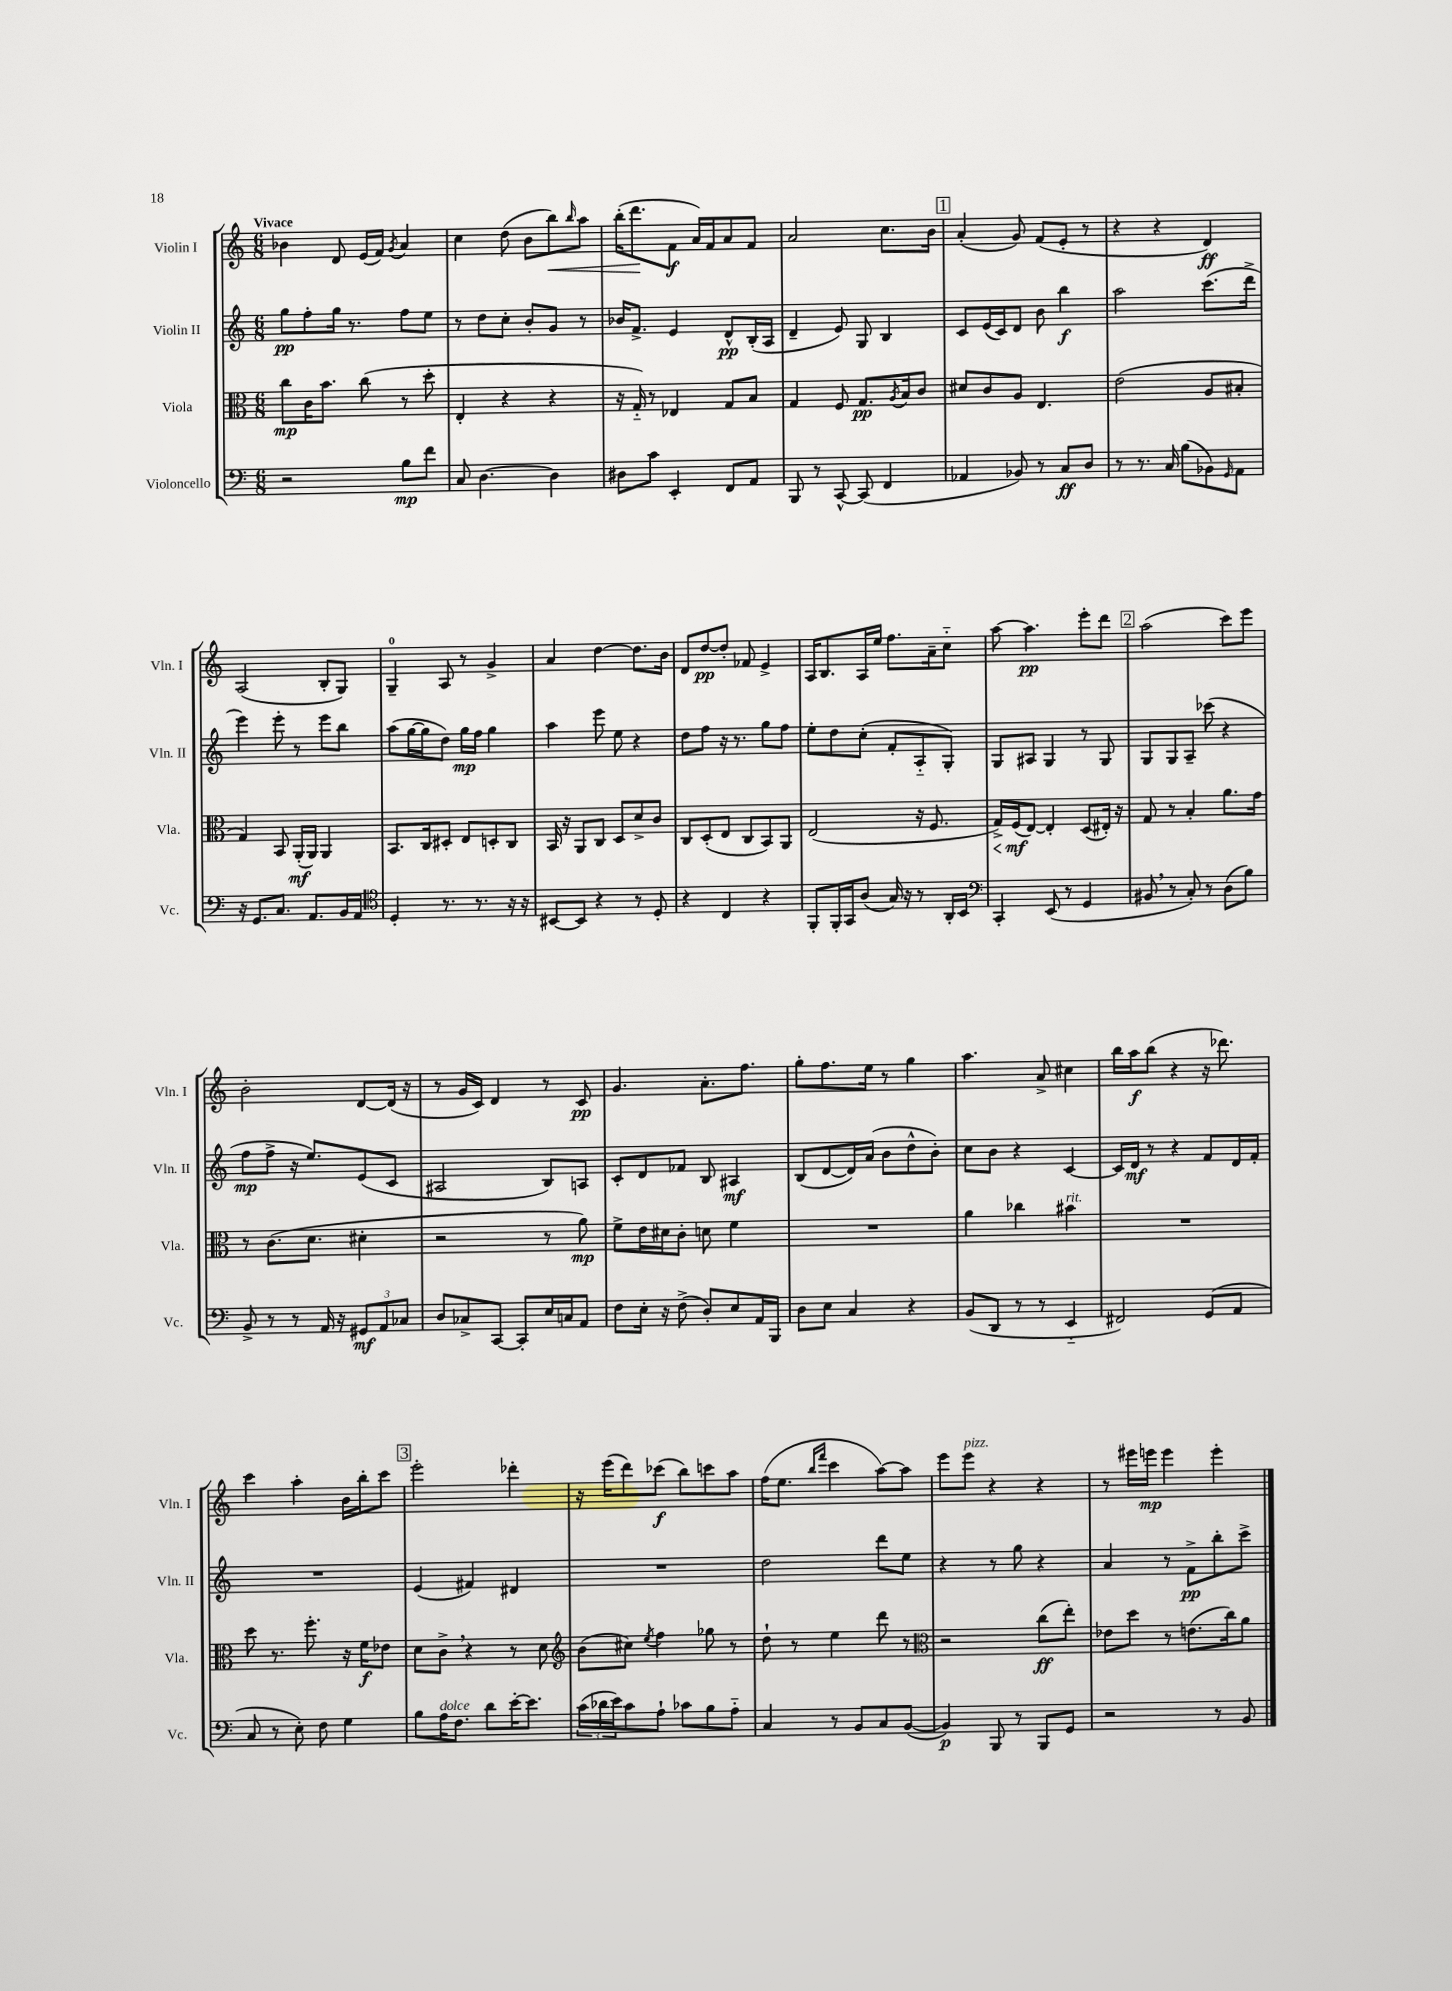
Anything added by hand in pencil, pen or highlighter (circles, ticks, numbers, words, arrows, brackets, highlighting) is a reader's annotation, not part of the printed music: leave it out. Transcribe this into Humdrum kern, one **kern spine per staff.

**kern	**dynam	**kern	**dynam	**kern	**dynam	**kern	**dynam
*part4	*part4	*part3	*part3	*part2	*part2	*part1	*part1
*staff4	*staff4	*staff3	*staff3	*staff2	*staff2	*staff1	*staff1
*I"Violoncello	*	*I"Viola	*	*I"Violin II	*	*I"Violin I	*
*I'Vc.	*	*I'Vla.	*	*I'Vln. II	*	*I'Vln. I	*
*clefF4	*	*clefC3	*	*clefG2	*	*clefG2	*
*k[]	*	*k[]	*	*k[]	*	*k[]	*
*M6/8	*	*M6/8	*	*M6/8	*	*M6/8	*
=1	=1	=1	=1	=1	=1	=1	=1
!	!	!	!	!	!	!LO:TX:a:B:t=Vivace	!
2r	.	8cc\L	mp	8gg\L	pp	4b-X\	.
.	.	16c\K	.	8ff'\	.	.	.
.	.	8.b\J	.	.	.	.	.
.	.	.	.	16gg\Jk	.	8d/	.
.	.	.	.	8.r	.	.	.
.	.	(8cc\	.	.	.	(16e/LL	.
.	.	.	.	.	.	16f/JJ)	.
.	.	.	.	.	.	8qg/	.
8B\L	mp	8r	.	8ff\L	.	4a/	.
8f\J	.	8dd'\	.	8ee\J	.	.	.
=2	=2	=2	=2	=2	=2	=2	=2
8C/	.	4E'/	.	8r	.	4cc\	.
[4.D\	.	.	.	8dd\L	.	.	.
.	.	4r	.	8cc'\J	.	(8dd\	.
.	.	.	.	8b'/L	.	8b\L	.
!	!	!	!	!	!	!	!LO:HP:b
4D\]	.	4r	.	8g/J	.	8bb\)	<
.	.	.	.	.	.	16qqbb/	.
.	.	.	.	8r	.	8aa\J	.
=3	=3	=3	=3	=3	=3	=3	=3
8D#X\L	.	16r	.	16b-X/KL	.	(16bb'\KL	.
.	.	16G/)	.	8.f^/J	.	8.ddd\	.
8c\J	.	8r	.	.	.	.	.
4EE'/	.	4E-X/	.	4e/	.	8f\J	[ f
.	.	.	.	.	.	16a/LL)	.
.	.	.	.	.	.	16f/J	.
8FF/L	.	8G/L	.	8d^^/L	pp	8a/	.
8AA/J	.	8B/J	.	(16B'/L	.	8f/J	.
.	.	.	.	16A/JJ	.	.	.
=4	=4	=4	=4	=4	=4	=4	=4
8BBB/	.	4G/	.	4d~/	.	2a/	.
8r	.	.	.	.	.	.	.
[8CC^^/	.	8F/	.	8e/)	.	.	.
(8CC/]	.	8.G/L	pp	8G/	.	.	.
4FF/	.	.	.	4B/	.	8.cc\L	.
.	.	8qA/	.	.	.	.	.
.	.	16B/k	.	.	.	.	.
.	.	8c/J	.	.	.	.	.
.	.	.	.	.	.	16b\Jk	.
!!LO:REH:place=s1:t=1
=5	=5	=5	=5	=5	=5	=5	=5
4AA-X/	.	8d#X/L	.	8c/L	.	(4a'/	.
.	.	8c/	.	(16e/L	.	.	.
.	.	.	.	16c/J)	.	.	.
8BB-X/)	.	8A/J	.	8d/J	.	8g/)	.
8r	.	4.E/	.	8b\	.	(8f/L	.
8C/L	ff	.	.	4bb\	f	8e'/J	.
8D/J	.	.	.	.	.	8r	.
=6	=6	=6	=6	=6	=6	=6	=6
8r	.	(2e\	.	2aa\	.	4r	.
8.r	.	.	.	.	.	.	.
.	.	.	.	.	.	4r	.
16C/	.	.	.	.	.	.	.
(8B\L	.	.	.	.	.	.	.
8BB-X\)	.	8A/L	.	(8.ccc\L	.	4d/)	ff
16qqGG/	.	.	.	.	.	.	.
8AA\J	.	8B#X'/J	.	.	.	.	.
.	.	.	.	16ddd^\Jk	.	.	.
!!LO:LB:g=z
=7	=7	=7	=7	=7	=7	=7	=7
16r	.	4G/)	.	4eee\)	.	(2A/	.
8.GG/L	.	.	.	.	.	.	.
8.C/J	.	8BB/	.	8eee'\	.	.	.
.	.	(16AA'/LL	mf	8r	.	.	.
8.AA/L	.	16AA/JJ)	.	.	.	.	.
.	.	4AA/	.	8eee\L	.	8B'/L	.
16BB/L	.	.	.	8bb\J	.	8G/J)	.
16AA/JJ	.	.	.	.	.	.	.
=8	=8	=8	=8	=8	=8	=8	=8
*clefC4	*	*	*	*	*	*	*
4D'/	.	8.BB/L	.	(8aa\L	.	4G~/	.
.	.	.	.	[16gg\L	.	.	.
.	.	16C/k	.	16gg\J]	.	.	.
8.r	.	8D#X'/J	.	8dd\J)	.	8A/	.
.	.	8E/L	.	16gg\LL	mp	8r	.
8.r	.	.	.	16ff\JJ	.	.	.
.	.	8Dn'/	.	4gg\	.	4g^/	.
16r	.	8C/J	.	.	.	.	.
16r	.	.	.	.	.	.	.
=9	=9	=9	=9	=9	=9	=9	=9
[8BB#X/L	.	16BB/	.	4aa\	.	4a/	.
.	.	16r	.	.	.	.	.
8BB#/J]	.	8AA/L	.	.	.	.	.
4r	.	8C/J	.	8eee\	.	[4dd\	.
.	.	8D/L	.	8ee\	.	.	.
8r	.	8d^/	.	4r	.	8.dd\L]	.
8D'/	.	8c/J	.	.	.	.	.
.	.	.	.	.	.	16b\Jk	.
=10	=10	=10	=10	=10	=10	=10	=10
4r	.	8C/L	.	8dd\L	.	8d/L	.
.	.	(8D'/	.	8ff\J	.	[8dd/	pp
4C/	.	8E/J	.	16r	.	8dd'/J]	.
.	.	.	.	8.r	.	.	.
.	.	8C/L	.	.	.	8f-X/	.
4r	.	8BB/)	.	8gg\L	.	4e^/	.
.	.	8AA/J	.	8ff\J	.	.	.
=11	=11	=11	=11	=11	=11	=11	=11
8FF'/L	.	(2E/	.	8ee'\L	.	16A/KL	.
.	.	.	.	.	.	8.B/	.
16FF'/L	.	.	.	8dd\	.	.	.
16GG/J	.	.	.	.	.	.	.
(8A/J	.	.	.	(8cc'\J	.	16A/L	.
.	.	.	.	.	.	16ee/JJ	.
16G/)	.	.	.	8f'/L	.	8.ff\L	.
16r	.	.	.	.	.	.	.
8r	.	16r	.	8A/	.	.	.
.	.	8.F/	.	.	.	16a~\k	.
16AA'/LL	.	.	.	8G'/J)	.	8cc\J	.
16BB/JJ	.	.	.	.	.	.	.
=12	=12	=12	=12	=12	=12	=12	=12
*clefF4	*	*	*	*	*	*	*
!	!	!	!LO:HP:b	!	!	!	!
4CC'/	.	16G^/LL)	<	8G/L	.	[8aa\	.
.	.	(16F/J	mf	.	.	.	.
.	.	[8E/J)	[	8A#X/J	.	4.aa\]	pp
(8EE/	.	4E'/]	.	4G/	.	.	.
8r	.	.	.	.	.	.	.
4GG/	.	(8D/L	.	8r	.	8eee'\L	.
.	.	16E#X'/Jk)	.	8G/	.	8ddd\J	.
.	.	16r	.	.	.	.	.
!!LO:REH:place=s1:t=2
=13	=13	=13	=13	=13	=13	=13	=13
8BB#X,/	.	8G/	.	8G/L	.	(2aa\	.
8r	.	8r	.	8G/	.	.	.
8C'/)	.	4B'/	.	8A~/J	.	.	.
8r	.	.	.	(8ccc-X\	.	.	.
(8D\L	.	8.a\L	.	4r	.	8ccc\L)	.
8B\J)	.	.	.	.	.	8eee\J	.
.	.	16g\Jk	.	.	.	.	.
!!LO:LB:g=z
=14	=14	=14	=14	=14	=14	=14	=14
8BB^/	.	8r	.	8ff\L	mp	2b'\	.
8r	.	(8.c\L	.	8ff^\J	.	.	.
8r	.	.	.	16r	.	.	.
.	.	8.d\J	.	8.ee/L)	.	.	.
16AA/	.	.	.	.	.	.	.
16r	.	.	.	.	.	.	.
12GG#X/L	mf	4d#X'\	.	(8e/	.	[8d/L	.
12AA/	.	.	.	.	.	.	.
.	.	.	.	8c/J	.	(16d/Jk]	.
12C-X/J	.	.	.	.	.	.	.
.	.	.	.	.	.	16r	.
=15	=15	=15	=15	=15	=15	=15	=15
8D/L	.	2r	.	2A#X/	.	8r	.
8C-X^/	.	.	.	.	.	16g/LL	.
.	.	.	.	.	.	16c/JJ)	.
[8CC/J	.	.	.	.	.	4d/	.
8CC'/L]	.	.	.	.	.	.	.
16E/L	.	8r	.	8B/L)	.	8r	.
16Cn/J	.	.	.	.	.	.	.
8AA/J	.	8a\)	mp	8An/J	.	8c/	pp
=16	=16	=16	=16	=16	=16	=16	=16
8F\L	.	8f^\L	.	8c'/L	.	4.g/	.
16E'\Jk	.	16e\L	.	8d/	.	.	.
16r	.	16d#X\J	.	.	.	.	.
(8F^\	.	8c'\J	.	8f-X/J	.	.	.
8D'/L)	.	8dn\	.	8B/	.	8.a'\L	.
8E/	.	4f\	.	4A#X/	mf	.	.
.	.	.	.	.	.	8.ff\J	.
16AA/L	.	.	.	.	.	.	.
16BBB/JJ	.	.	.	.	.	.	.
=17	=17	=17	=17	=17	=17	=17	=17
8D\L	.	2.r	.	(8B/L	.	8gg'\L	.
8E\J	.	.	.	[8d/	.	8.ff\	.
4C/	.	.	.	16d/L])	.	.	.
.	.	.	.	(16a/JJ	.	16ee\Jk	.
.	.	.	.	8b\L	.	8r	.
4r	.	.	.	8dd^^\	.	4gg\	.
.	.	.	.	8b'\J)	.	.	.
=18	=18	=18	=18	=18	=18	=18	=18
(8BB/L	.	4a\	.	8cc\L	.	4.aa\	.
8DD/J	.	.	.	8b\J	.	.	.
8r	.	4cc-X\	.	4r	.	.	.
8r	.	.	.	.	.	8a^/	.
!	!	!LO:TX:a:i:t=rit.	!	!	!	!	!
4EE/	.	4b#X\	.	[4c/	.	4cc#X\	.
=19	=19	=19	=19	=19	=19	=19	=19
2FF#X/)	.	2.r	.	16c/LL]	.	16bb\LL	.
.	.	.	.	16d/JJ	mf	16aa\J	f
.	.	.	.	8r	.	(8bb\J	.
.	.	.	.	4r	.	4r	.
(8GG/L	.	.	.	8f/L	.	16r	.
.	.	.	.	.	.	8.ddd-X\)	.
8AA/J	.	.	.	16d/L	.	.	.
.	.	.	.	16f'/JJ	.	.	.
!!LO:LB:g=z
=20	=20	=20	=20	=20	=20	=20	=20
8C/	.	8dd\	.	2.r	.	4ccc\	.
8r	.	8.r	.	.	.	.	.
8E'\)	.	.	.	.	.	4aa'\	.
.	.	8.ff'\	.	.	.	.	.
8F\	.	.	.	.	.	.	.
4G\	.	16r	.	.	.	16b\LL	.
.	.	16f\KL	f	.	.	16bb'\J	.
.	.	8e-X\J	.	.	.	8ccc\J	.
!!LO:REH:place=s1:t=3
=21	=21	=21	=21	=21	=21	=21	=21
8B\L	.	8d\L	.	(4e/	.	2eee'\	.
!LO:TX:a:i:t=dolce	!	!	!	!	!	!	!
16A\K	.	8c^,\J	.	.	.	.	.
8.F\J	.	.	.	.	.	.	.
.	.	4r	.	4f#X/)	.	.	.
8d\L	.	.	.	.	.	.	.
[16e'\K	.	8r	.	4d#X/	.	4ddd-X'\	.
8.e\J]	.	.	.	.	.	.	.
.	.	8d\	.	.	.	.	.
=22	=22	=22	=22	=22	=22	=22	=22
*	*	*clefG2	*	*	*	*	*
(24c\LL	.	(8b\L	.	2.r	.	16r	.
24d-X\	.	.	.	.	.	.	.
.	.	.	.	.	.	(16eee\KL	.
24e\J)	.	.	.	.	.	.	.
8c\	.	8cc#X\J)	.	.	.	8ddd\)	.
.	.	8qee/	.	.	.	.	.
8A`\J	.	4ff\	.	.	.	(8ccc-X\J	f
8c-X\L	.	.	.	.	.	8bb\L)	.
8B\	.	8gg-X\	.	.	.	8cccn\	.
8A\J	.	8r	.	.	.	8aa\J	.
=23	=23	=23	=23	=23	=23	=23	=23
4C/	.	8dd`\	.	2dd\	.	(16ff\KL	.
.	.	.	.	.	.	8.ee\J	.
.	.	8r	.	.	.	.	.
.	.	.	.	.	.	16qqbb/LL	.
.	.	.	.	.	.	16qqfff/JJ	.
8r	.	4ee\	.	.	.	4ccc\	.
8BB/L	.	.	.	.	.	.	.
8C/	.	8ddd\	.	8ddd\L	.	[8aa\L)	.
([8BB/J	.	8r	.	8ee\J	.	8aa\J]	.
=24	=24	=24	=24	=24	=24	=24	=24
*	*	*clefC3	*	*	*	*	*
4BB/])	p	2r	.	4r	.	8eee\L	.
!	!	!	!	!	!	!LO:TX:a:i:t=pizz.	!
.	.	.	.	.	.	8eee\J	.
8BBB/	.	.	.	8r	.	4r	.
8r	.	.	.	8gg\	.	.	.
8BBB/L	.	(8cc\L	ff	4r	.	4r	.
8GG/J	.	8ee'\J)	.	.	.	.	.
=25	=25	=25	=25	=25	=25	=25	=25
2r	.	8e-X\L	.	4a/	.	8r	.
.	.	8dd\J	.	.	.	16eee#X\LL	.
.	.	.	.	.	.	16eeen\JJ	mp
.	.	8r	.	8r	.	4eee\	.
.	.	(8.en\L	.	8f^\L	pp	.	.
8r	.	.	.	8bb'\	.	4eee'\	.
.	.	16cc\k)	.	.	.	.	.
8BB/	.	8a\J	.	8ccc^\J	.	.	.
==	==	==	==	==	==	==	==
*-	*-	*-	*-	*-	*-	*-	*-
